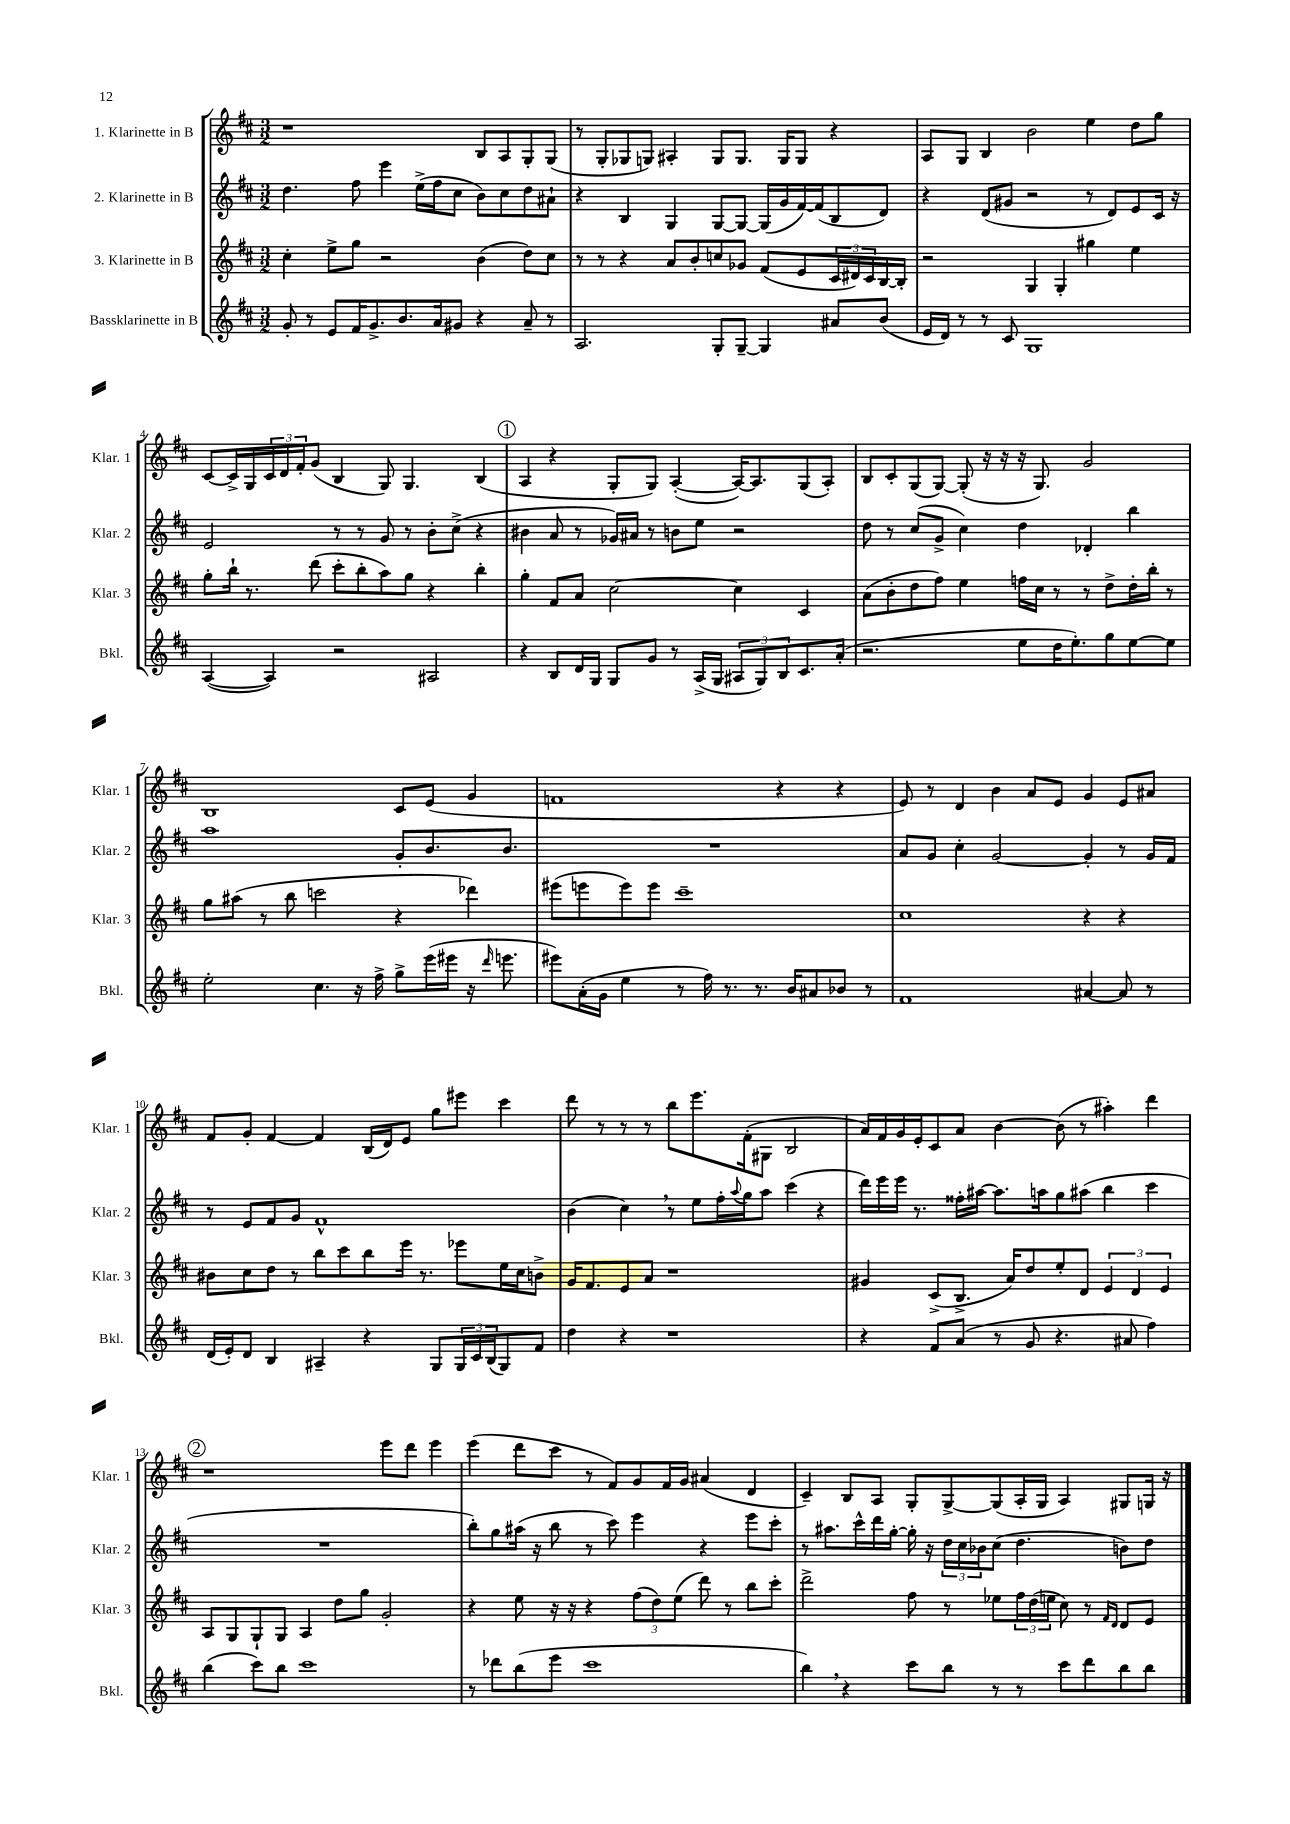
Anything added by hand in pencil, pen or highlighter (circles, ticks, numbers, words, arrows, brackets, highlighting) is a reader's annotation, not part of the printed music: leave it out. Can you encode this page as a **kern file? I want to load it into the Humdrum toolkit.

**kern	**kern	**kern	**kern
*staff4	*staff3	*staff2	*staff1
*clefG2	*clefG2	*clefG2	*clefG2
*k[f#c#]	*k[f#c#]	*k[f#c#]	*k[f#c#]
*M3/2	*M3/2	*M3/2	*M3/2
8g'/	4cc#'\	4.dd\	1r
8r	.	.	.
8e/L	8ee^\L	.	.
16f#/K	8gg\J	8ff#\	.
8.g^/	.	.	.
.	2r	4eee\	.
8.b/	.	.	.
.	.	(16ee^\LL	.
16a/k	.	16ff#\J	.
8g#/J	.	8cc#\J	.
4r	(4b\	8b\L)	8B/L
.	.	8cc#\	8A/
8a~/	8dd\L)	8dd\	8G'/
8r	8cc#\J	8a#`\J	(8G/J
=	=	=	=
2.A/	8r	4r	8r
.	8r	.	8G'/L
.	4r	4B/	8G-/
.	.	.	8G/J)
.	8a/L	4G/	4A#'/
.	8b'/	.	.
8G'/L	8cc/	[8G/L	8G/L
[8G~/J	8g-/J	8G/_J	8.G/J
4G/]	(8f#/L	(16G/]LL	.
.	.	16g/	16G/LK
.	8e/	[16f#/)	8G/J
.	.	(16f#/]J	.
8a#/L	24c#/L	8B/	4r
.	24d#/)	.	.
.	24c#/	.	.
(8b/J	[16B/	8d/J)	.
.	16B'/]JJ	.	.
=	=	=	=
16e/LL	2r	4r	8A/L
16d/JJ)	.	.	.
8r	.	.	8G/J
8r	.	(8d/L	4B/
8c#/	.	8g#/J	.
1G	4G/	2r	2b\
.	4G'/	.	.
.	4gg#\	8r	4ee\
.	.	8d/L)	.
.	4ee\	8e/	8dd\L
.	.	16c#/Jk	8gg\J
.	.	16r	.
=	=	=	=
([4A/	8gg'\L	2e/	[8c#/L
.	16bb`\Jk	.	16c#^/]L
.	8.r	.	16G/
4A/])	.	.	24c#/
.	.	.	24d/
.	.	.	24f#'/J
.	(8ddd\	.	(8g/J
2r	8ccc#'\L	8r	4B/
.	8bb'\	8r	.
.	8aa\)	8g/	8G/)
.	8gg\J	8r	4.G/
2A#/	4r	8b'\L	.
.	.	(8cc#^\J	.
.	4bb'\	4r	(4B/
=	=	=	=
4r	4gg'\	4b#\	4A/
8B/L	8f#/L	8a/	4r
16d/L	8a/J	8r	.
16G/JJ	.	.	.
8G/L	[2cc#\	16g-/LL)	8G'/L
.	.	16a#/JJ	.
8g/J	.	8r	8G/J)
8r	.	8b\L	([4A'/
(16A^/LL	.	8ee\J	.
16G/JJ	.	.	.
12A#/L	4cc#\]	2r	16A/_LK)
.	.	.	8.A/]
12G/)	.	.	.
12B/	.	.	.
8.c#/	4c#/	.	(8G/
.	.	.	8A'/J)
(16a'/Jk	.	.	.
=	=	=	=
2.r	(8a\L	8dd\	8B/L
.	8b'\	8r	8c#'/
.	8dd\	(8cc#/L	(8G/
.	8ff#\J)	8g^/J	[8G/J)
.	4ee\	4cc#\)	(8G'/]
.	.	.	16r
.	.	.	16r
8ee\L	16ff\LL	4dd\	16r
.	16cc#\JJ	.	8.G/)
16dd\K	8r	.	.
8.ee'\)	.	.	.
.	8r	4d-'/	2g/
8gg\	8dd^\L	.	.
[8ee\	16dd'\L	4bb\	.
.	16bb'\JJ	.	.
8ee\]J	8r	.	.
=	=	=	=
2ee'\	8gg\L	1aa	1B
.	(8aa#\J	.	.
.	8r	.	.
.	8bb\	.	.
4.cc#\	2ccc\	.	.
16r	.	.	.
16ff#^\	.	.	.
8gg^\L	4r	8g'/L	8c#/L
(16eee\L	.	8.b/	(8e/J
16eee#\JJ	.	.	.
16r	4ddd-\)	.	4g/
16qqddd/	.	.	.
8.eee\	.	8.b/J	.
=	=	=	=
8eee#\L)	(8eee#\L	1.r	1f
(16a'\L	8eee\	.	.
16g\JJ	.	.	.
4ee\	8eee\)	.	.
.	8eee\J	.	.
8r	1ccc#~	.	.
16ff#\)	.	.	.
8.r	.	.	.
8.r	.	.	.
.	.	.	4r
16b/LK	.	.	.
8a#/	.	.	.
8b-/J	.	.	4r
8r	.	.	.
=	=	=	=
1f#	1cc#	8a/L	8e/)
.	.	8g/J	8r
.	.	4cc#'\	4d/
.	.	[2g/	4b\
.	.	.	8a/L
.	.	.	8e/J
[4a#/	4r	4g'/]	4g/
8a#/]	4r	8r	8e/L
8r	.	16g/LL	8a#/J
.	.	16f#/JJ	.
=	=	=	=
(16d/LL	8b#\L	8r	8f#/L
16e'/J)	.	.	.
8d/J	8cc#\	8e/L	8g'/J
4B/	8dd\J	8f#/	[4f#/
.	8r	8g/J	.
4A#~/	8bb\L	1f#^^	4f#/]
.	8ccc#\	.	.
4r	8bb\	.	(16B/LL
.	.	.	16d/J)
.	16eee\Jk	.	8e/J
.	8.r	.	.
8G/L	.	.	8gg\L
24G/L	8eee-\L	.	8eee#\J
24c#/	.	.	.
(24B/J	.	.	.
8G/)	16ee\L	.	4ccc#\
.	16cc#\J	.	.
8f#/J	8b^\J	.	.
=	=	=	=
4dd\	16g/LK	(4b\	8ddd\
.	8.f#/	.	.
.	.	.	8r
4r	8e/	4cc#\)	8r
.	8a/J	.	8r
1r	1r	8r	8bb\L
.	.	8ee\L	8.eee\
.	.	16ff#'\L	.
.	.	8qqaa/	.
.	.	16gg\J	(16f#'\k
.	.	8aa\J	8G#\J
.	.	(4ccc#\	2B/
.	.	4r	.
=	=	=	=
4r	4g#/	16ddd\LL)	16a/LL)
.	.	16eee\	16f#/
.	.	16eee\JJ	16g/
.	.	8.r	16e'/J
8f#/L	(8c#^/L	.	8c#/
(8a/J	8.B^/J	16ff##'\LL	8a/J
.	.	[16aa#\JJ	.
8r	.	8.aa#\]L	[4b\
.	16a/LK)	.	.
8g/	8dd/	.	.
.	.	16aa\k	.
4.r	8ee'/	8gg\	(8b\]
.	8d/J	(8aa#\J	8r
.	6e/	4bb\	4aa#'\)
8a#/	.	.	.
.	6d/	.	.
4ff#\)	.	4ccc#\	4ddd\
.	6e/	.	.
=	=	=	=
(4bb\	8A/L	1.r	1r
.	8G/	.	.
8ccc#\L)	8G`/	.	.
8bb\J	8G/J	.	.
1ccc#	4A/	.	.
.	8dd\L	.	.
.	8gg\J	.	.
.	2g'/	.	8eee\L
.	.	.	8ddd\J
.	.	.	4eee\
=	=	=	=
8r	4r	8bb'\L)	(4eee\
8ddd-\L	.	8gg\	.
(8bb\	8ee\	(16aa#\Jk	8ddd\L
.	.	16r	.
8eee\J	16r	8bb\	8ccc#\J
.	16r	.	.
1ccc#	4r	8r	8r
.	.	8ccc#\)	8f#/L)
.	(12ff#\L	4eee\	8g/
.	12dd\)	.	.
.	.	.	16f#/L
.	(12ee\J	.	.
.	.	.	16g/JJ
.	8ddd\)	4r	(4a#/
.	8r	.	.
.	8bb\L	8eee\L	4d/
.	8ccc#'\J	8ccc#'\J	.
=	=	=	=
4bb\)	2ddd^\	8r	4c#~/)
.	.	8.aa#\L	.
4r	.	.	8B/L
.	.	16ccc#^^\L	.
.	.	16ddd\	8A/J
.	.	[16gg'\JJ	.
8ccc#\L	8ff#\	16gg'\]	8G'/L
.	.	16r	.
8bb\J	8r	24dd\LL	[8G^/
.	.	24cc#\	.
.	.	24b-\J	.
8r	8ee-\L	(8cc#\J	(8G/]
8r	24ff#\L	4.dd\	16A'/L
.	(24dd\	.	.
.	.	.	16G/JJ
.	24ee\JJ	.	.
8ccc#\L	8cc#\)	.	4A/)
8ddd\	8r	.	.
.	16qqf#/LL	.	.
.	16qqd/JJ	.	.
8bb\	8d/L	8b\L)	8G#/L
8bb\J	8e/J	8dd\J	16G/Jk
.	.	.	16r
==	==	==	==
*-	*-	*-	*-
